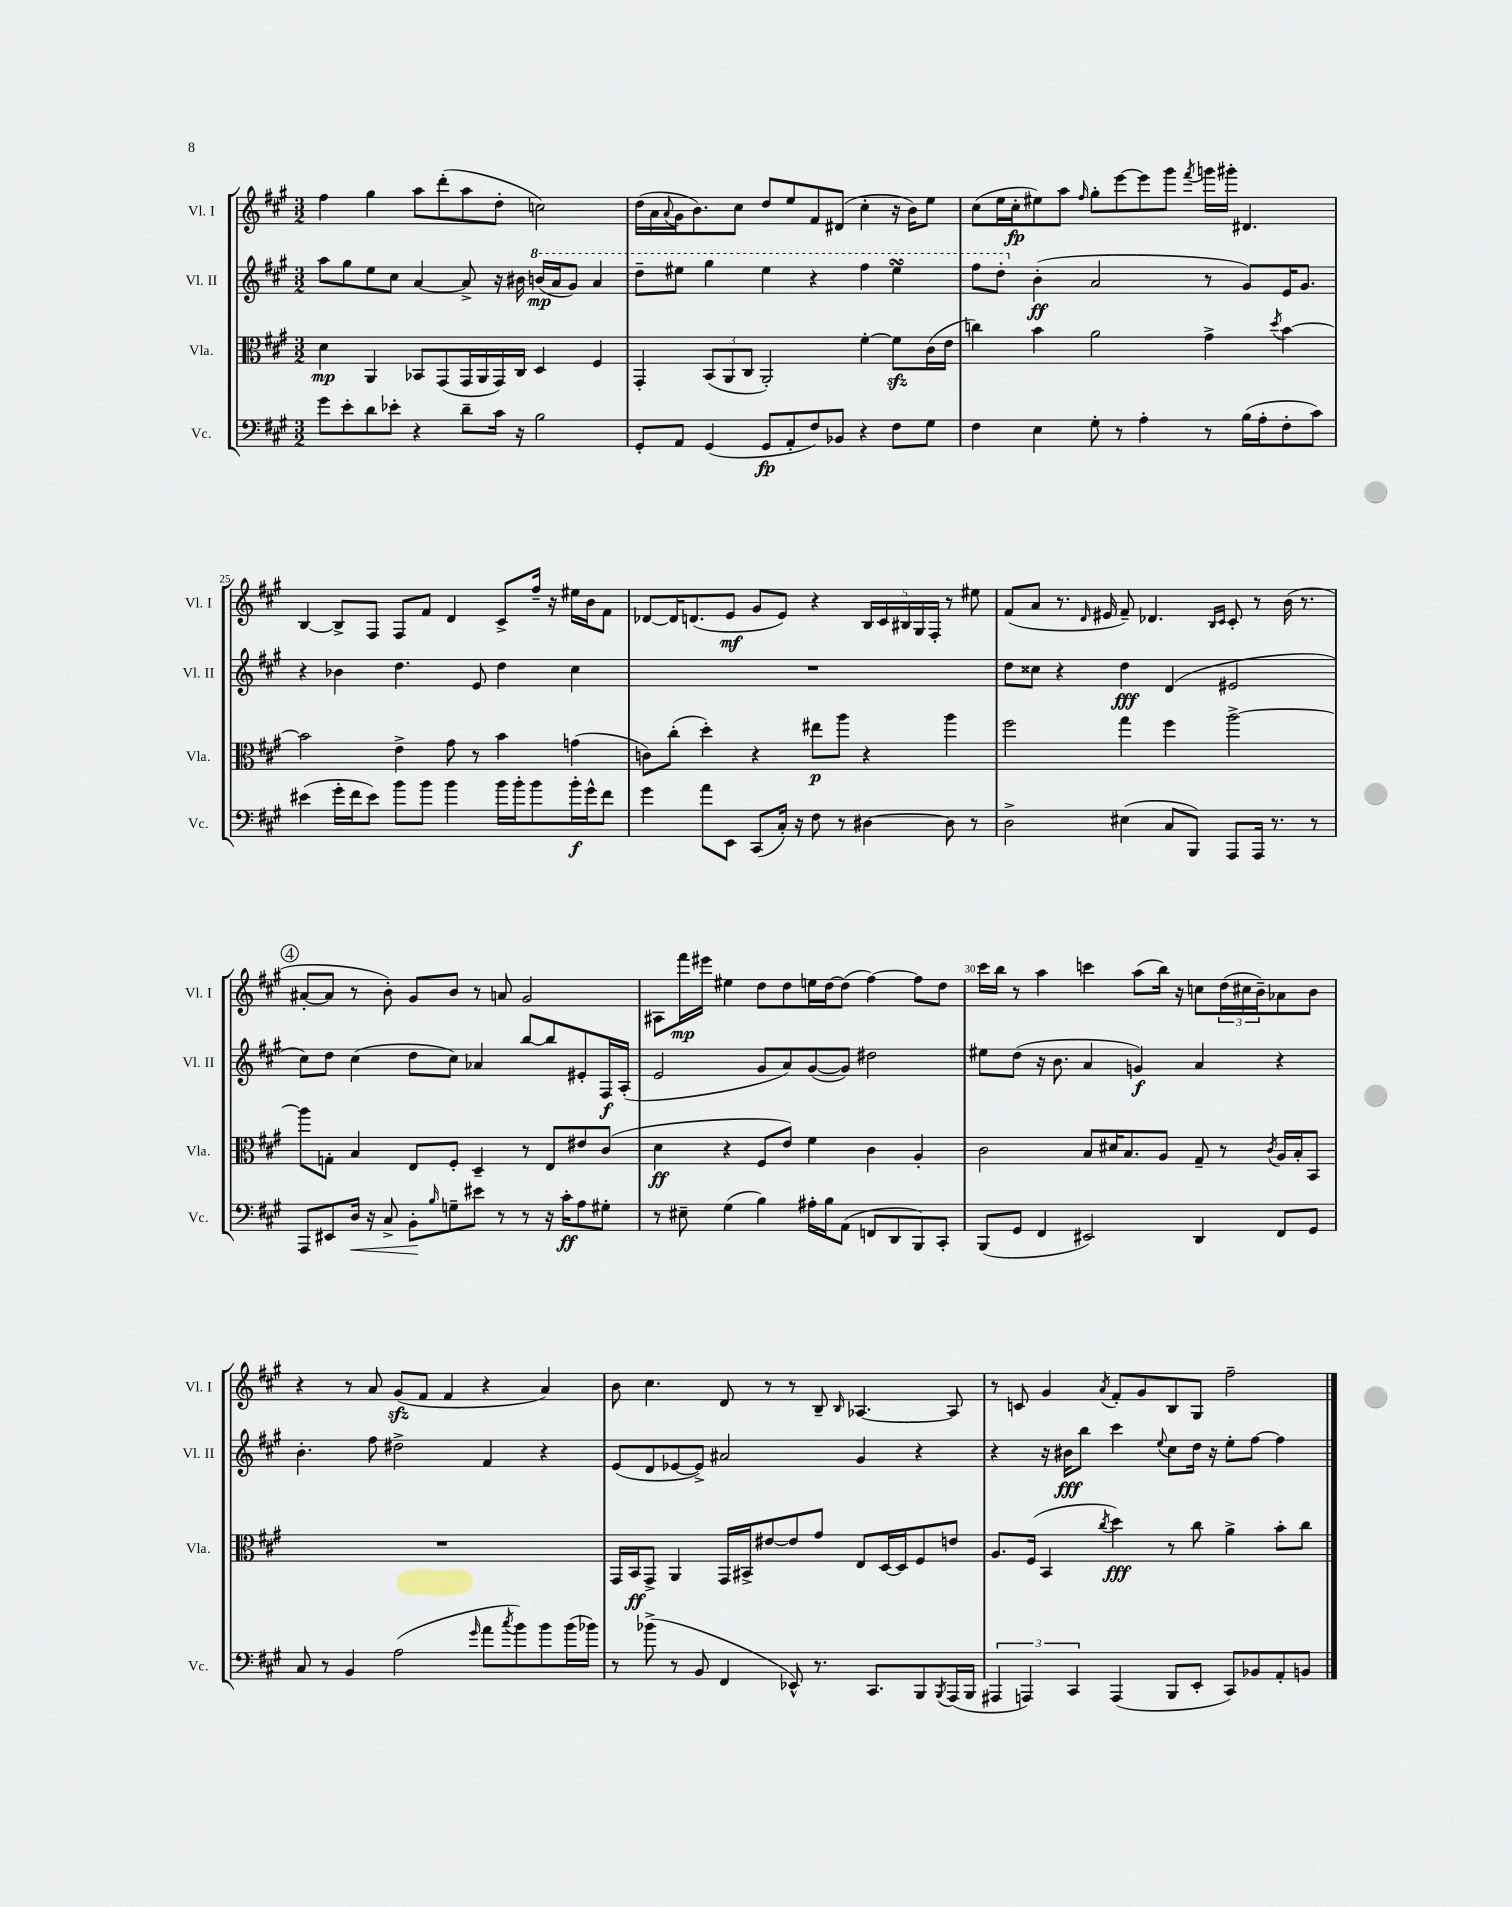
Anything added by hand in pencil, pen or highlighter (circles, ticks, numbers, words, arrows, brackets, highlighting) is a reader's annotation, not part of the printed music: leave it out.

**kern	**dynam	**kern	**dynam	**kern	**dynam	**kern	**dynam
*part4	*part4	*part3	*part3	*part2	*part2	*part1	*part1
*staff4	*staff4	*staff3	*staff3	*staff2	*staff2	*staff1	*staff1
*I"Vc.	*	*I"Vla.	*	*I"Vl. II	*	*I"Vl. I	*
*I'Vc.	*	*I'Vla.	*	*I'Vl. II	*	*I'Vl. I	*
*clefF4	*	*clefC3	*	*clefG2	*	*clefG2	*
*k[f#c#g#]	*	*k[f#c#g#]	*	*k[f#c#g#]	*	*k[f#c#g#]	*
*M3/2	*	*M3/2	*	*M3/2	*	*M3/2	*
=22	=22	=22	=22	=22	=22	=22	=22
8g#\L	.	4d\	mp	8aa\L	.	4ff#\	.
8e'\	.	.	.	8gg#\	.	.	.
8d\	.	4AA/	.	8ee\	.	4gg#\	.
8e-X'\J	.	.	.	8cc#\J	.	.	.
4r	.	8BB-X/L	.	[4a/	.	8aa\L	.
.	.	(8GG#/	.	.	.	(8ddd'\	.
8d~\L	.	16GG#/L	.	8a^/]	.	8aa\	.
.	.	16AA/	.	.	.	.	.
16c#\Jk	.	16GG#/)	.	16r	.	8dd'\J	.
16r	.	16C#/JJ	.	16b#X\	.	.	.
*	*	*	*	*8va	*	*	*
2B\	.	4D/	.	(16bbn/LL	mp	2ccn\)	.
.	.	.	.	16aa/J	.	.	.
.	.	.	.	8gg#/J)	.	.	.
.	.	4F#/	.	4aa/	.	.	.
=23	=23	=23	=23	=23	=23	=23	=23
8GG#'/L	.	4GG#'/	.	8ddd~\L	.	(16dd\LL	.
.	.	.	.	.	.	16a\	.
.	.	.	.	.	.	8qqa/	.
8AA/J	.	.	.	8eee#X\J	.	16g#\J	.
.	.	.	.	.	.	8.b\)	.
(4GG#/	.	(12BB/L	.	4ggg#\	.	.	.
.	.	12AA/	.	.	.	.	.
.	.	.	.	.	.	8cc#\J	.
.	.	12C#/J	.	.	.	.	.
8GG#/L	fp	2AA'/)	.	4eee#\	.	8dd/L	.
8AA'/	.	.	.	.	.	8ee/	.
8F#/)	.	.	.	4r	.	8f#/	.
8BB-X/J	.	.	.	.	.	(8d#X/J	.
4r	.	[4f#'\	.	4fff#\	.	4cc#'\	.
8F#\L	.	8f#zz\L]	.	4eee#sSsS\	.	16r	.
.	.	.	.	.	.	16b\KL)	.
8G#\J	.	(16c#\L	.	.	.	8ee\J	.
.	.	16e\JJ	.	.	.	.	.
=24	=24	=24	=24	=24	=24	=24	=24
4F#\	.	4ccn\)	.	8fff#\L	.	(8cc#\L	.
.	.	.	.	8ddd'\J	.	16ee\L	.
.	.	.	.	.	.	16cc#'\J	fp
*	*	*	*	*X8va	*	*	*
4E\	.	4b\	.	(4b'\	ff	8ee#X\)	.
.	.	.	.	.	.	8aa\J	.
.	.	.	.	.	.	16qqff#/	.
8G#'\	.	2a\	.	2a/	.	8gg#'\L	.
8r	.	.	.	.	.	[8eee\	.
4A'\	.	.	.	.	.	8eee\]	.
.	.	.	.	.	.	8ggg#\J	.
.	.	.	.	.	.	8qfff#/	.
8r	.	4g#^\	.	8r	.	16gggn\LL	.
.	.	.	.	.	.	16ggg#X'\JJ	.
(16B\LL	.	.	.	8g#/L)	.	4.d#X/	.
16A'\J	.	.	.	.	.	.	.
.	.	8qdd/	.	.	.	.	.
8F#'\	.	[4b\	.	16e/K	.	.	.
.	.	.	.	8.g#/J	.	.	.
8c#\J)	.	.	.	.	.	.	.
!!LO:LB:g=z
=25	=25	=25	=25	=25	=25	=25	=25
(4e#X\	.	2b\]	.	4r	.	[4B/	.
16g#'\LL	.	.	.	4b-X\	.	8B^/L]	.
16f#\J	.	.	.	.	.	.	.
8e#\J)	.	.	.	.	.	8F#/J	.
8b\L	.	4e^\	.	4.dd\	.	8F#/L	.
8b\J	.	.	.	.	.	8f#/J	.
4b\	.	8g#\	.	.	.	4d/	.
.	.	8r	.	8e/	.	.	.
16b\LL	.	4b\	.	4dd\	.	8c#^/L	.
16b'\J	.	.	.	.	.	.	.
8b\	.	.	.	.	.	16ff#~/Jk	.
.	.	.	.	.	.	16r	.
16b'\L	f	(4gn\	.	4cc#\	.	16ee#X\LL	.
16g#^^\J	.	.	.	.	.	16b\J	.
8f#\J	.	.	.	.	.	8f#\J	.
=26	=26	=26	=26	=26	=26	=26	=26
4g#\	.	8cn\L)	.	1.r	.	[8d-X/L	.
.	.	(8cc#'\J	.	.	.	16d-/K]	.
.	.	.	.	.	.	(8.dn/	.
8a\L	.	4dd'\)	.	.	.	.	.
8EE\J	.	.	.	.	.	8e/J	mf
(8CC#/L	.	4r	.	.	.	8g#/L	.
16C#'/Jk)	.	.	.	.	.	8e/J)	.
16r	.	.	.	.	.	.	.
8F#\	.	8ee#X\L	p	.	.	4r	.
8r	.	8aa\J	.	.	.	.	.
[4D#X\	.	4r	.	.	.	20B/LL	.
.	.	.	.	.	.	20c#/	.
.	.	.	.	.	.	20B#X/	.
.	.	.	.	.	.	20G#/	.
.	.	.	.	.	.	20F#'/JJ	.
8D#\]	.	4aa\	.	.	.	8r	.
8r	.	.	.	.	.	8ee#X\	.
=27	=27	=27	=27	=27	=27	=27	=27
2D^\	.	2ff#\	.	8dd\L	.	(8f#/L	.
.	.	.	.	8cc##X\J	.	8a/J	.
.	.	.	.	4r	.	8.r	.
.	.	.	.	.	.	16qqd/	.
.	.	.	.	.	.	16e#X/	.
(4E#X\	.	4gg#\	.	4dd\	fff	8f#~/)	.
.	.	.	.	.	.	4.d-X/	.
8C#/L	.	4ff#\	.	(4d/	.	.	.
8BBB/J)	.	.	.	.	.	.	.
.	.	.	.	.	.	16qqB/LL	.
.	.	.	.	.	.	16qqc#/JJ	.
8AAA/L	.	[2aa^\	.	2e#X/	.	8c#'/	.
16AAA/Jk	.	.	.	.	.	8r	.
8.r	.	.	.	.	.	.	.
.	.	.	.	.	.	(16b\	.
.	.	.	.	.	.	8.r	.
8r	.	.	.	.	.	.	.
!!LO:LB:g=z
!!LO:REH:place=s1:t=4
=28	=28	=28	=28	=28	=28	=28	=28
8AAA/L	.	8aa\L]	.	8cc#\L)	.	[8a#X'/L	.
8EE#X/	.	8Gn'\J	.	8dd\J	.	8a#/J]	.
!	!LO:HP:b	!	!	!	!	!	!
16D/Jk	<	4B/	.	(4cc#\	.	8r	.
16r	.	.	.	.	.	.	.
8C#^/	.	.	.	.	.	8b'\)	.
8BB'\L	.	8E/L	.	8dd\L	.	8g#/L	.
16qqB/	.	.	.	.	.	.	.
8Gn~\	[	8F#'/J	.	8cc#\J)	.	8b/J	.
8e#X\J	.	4D~/	.	4a-X/	.	8r	.
8r	.	.	.	.	.	8an/	.
8r	.	8r	.	[8bb/L	.	2g#/	.
16r	.	8E/L	.	8bb/]	.	.	.
16c#'\KL	ff	.	.	.	.	.	.
8A\	.	8e#X/	.	8e#X'/	.	.	.
8G#X'\J	.	(8c#/J	.	16F#/L	f	.	.
.	.	.	.	(16A'/JJ	.	.	.
=29	=29	=29	=29	=29	=29	=29	=29
8r	.	4d\	ff	2e/	.	8A#X\L	.
8E#X~\	.	.	.	.	.	16fff#\L	mp
.	.	.	.	.	.	16eee#X\JJ	.
(4G#\	.	4r	.	.	.	4ee#X\	.
4B\)	.	8F#/L	.	8g#/L	.	8dd\L	.
.	.	8e/J)	.	8a/)	.	8dd\	.
16A#X'\LL	.	4f#\	.	([8g#/	.	16een\L	.
16B\J	.	.	.	.	.	[16dd\J	.
(8AA\J	.	.	.	8g#/J])	.	(8dd\J]	.
8FFn/L	.	4c#\	.	2dd#X\	.	[4ff#\)	.
8DD/	.	.	.	.	.	.	.
8BBB/)	.	4A'/	.	.	.	8ff#\L]	.
8CC#'/J	.	.	.	.	.	8dd\J	.
=30	=30	=30	=30	=30	=30	=30	=30
(8BBB/L	.	2c#\	.	8ee#X\L	.	16ccc#\LL	.
.	.	.	.	.	.	16bb\JJ	.
8GG#/J	.	.	.	(8dd\J	.	8r	.
4FF#/	.	.	.	16r	.	4aa\	.
.	.	.	.	8.b\	.	.	.
2EE#X/)	.	8B/L	.	4a/	.	4cccn\	.
.	.	16d#X/K	.	.	.	.	.
.	.	8.B/	.	.	.	.	.
.	.	.	.	4gn/)	f	(8aa\L	.
.	.	8A/J	.	.	.	16bb\Jk)	.
.	.	.	.	.	.	16r	.
4DD/	.	8G#~/	.	4a/	.	8ccn\L	.
.	.	8r	.	.	.	(24dd\L	.
.	.	.	.	.	.	24cc#X\	.
.	.	.	.	.	.	24b~\J)	.
.	.	8qc#/	.	.	.	.	.
8FF#/L	.	16A/LL	.	4r	.	8a-X\	.
.	.	16B'/J	.	.	.	.	.
8GG#/J	.	8BB/J	.	.	.	8b\J	.
!!LO:LB:g=z
=31	=31	=31	=31	=31	=31	=31	=31
8C#/	.	1.r	.	4.b'\	.	4r	.
8r	.	.	.	.	.	.	.
4BB/	.	.	.	.	.	8r	.
.	.	.	.	8ff#\	.	8a/	.
(2A\	.	.	.	2dd#X^\	.	(8g#zz/L	.
.	.	.	.	.	.	8f#/J	.
.	.	.	.	.	.	4f#/	.
16qqg#/	.	.	.	.	.	.	.
8a\L	.	.	.	4f#/	.	4r	.
8qcc#/	.	.	.	.	.	.	.
8b\)	.	.	.	.	.	.	.
8b\	.	.	.	4r	.	4a/)	.
(16b\L	.	.	.	.	.	.	.
16b-X\JJ)	.	.	.	.	.	.	.
=32	=32	=32	=32	=32	=32	=32	=32
8r	.	16GG#/LL	.	(8e/L	.	8b\	.
.	.	16BB/J	ff	.	.	.	.
(8b-X^\	.	8GG#^/J	.	8d/	.	4.cc#\	.
8r	.	4AA/	.	[8e-X/	.	.	.
8BB/	.	.	.	8e-^/J])	.	.	.
4FF#/	.	16GG#/LL	.	2a#X/	.	8d/	.
.	.	16BB#X^/J	.	.	.	.	.
.	.	[8e#X/	.	.	.	8r	.
8EE-X^^/)	.	8e#/]	.	.	.	8r	.
8.r	.	8g#/J	.	.	.	8B~/	.
.	.	.	.	.	.	16qqB/	.
.	.	8E/L	.	4g#/	.	[4.A-X/	.
8.CC#/L	.	.	.	.	.	.	.
.	.	[16D/L	.	.	.	.	.
.	.	16D/J]	.	.	.	.	.
8BBB/	.	8F#/	.	4r	.	.	.
8qBBB/	.	.	.	.	.	.	.
(16AAA/L	.	8en/J	.	.	.	8A-/]	.
16BBB/JJ	.	.	.	.	.	.	.
=33	=33	=33	=33	=33	=33	=33	=33
6AAA#X/	.	8.A/L	.	4r	.	8r	.
.	.	.	.	.	.	8cn/	.
6AAAn/)	.	.	.	.	.	.	.
.	.	(16F#/Jk	.	.	.	.	.
.	.	4BB/	.	16r	.	4g#/	.
.	.	.	.	16b#X\KL	fff	.	.
6CC#/	.	.	.	.	.	.	.
.	.	.	.	8bb\J	.	.	.
.	.	8qcc#/	.	.	.	8qa/	.
(4AAA/	.	4dd\)	fff	4ccc#\	.	8f#'/L	.
.	.	.	.	.	.	8g#/	.
.	.	.	.	8qqee/	.	.	.
8BBB/L	.	8r	.	8cc#\L	.	8B/	.
8EE'/J	.	8cc#\	.	16dd\Jk	.	8G#/J	.
.	.	.	.	16r	.	.	.
8CC#/L)	.	4a^\	.	8ee'\L	.	2ff#~\	.
8BB-X/	.	.	.	[8ff#\J	.	.	.
8AA'/	.	8b'\L	.	4ff#\]	.	.	.
8BBn/J	.	8cc#\J	.	.	.	.	.
==	==	==	==	==	==	==	==
*-	*-	*-	*-	*-	*-	*-	*-
